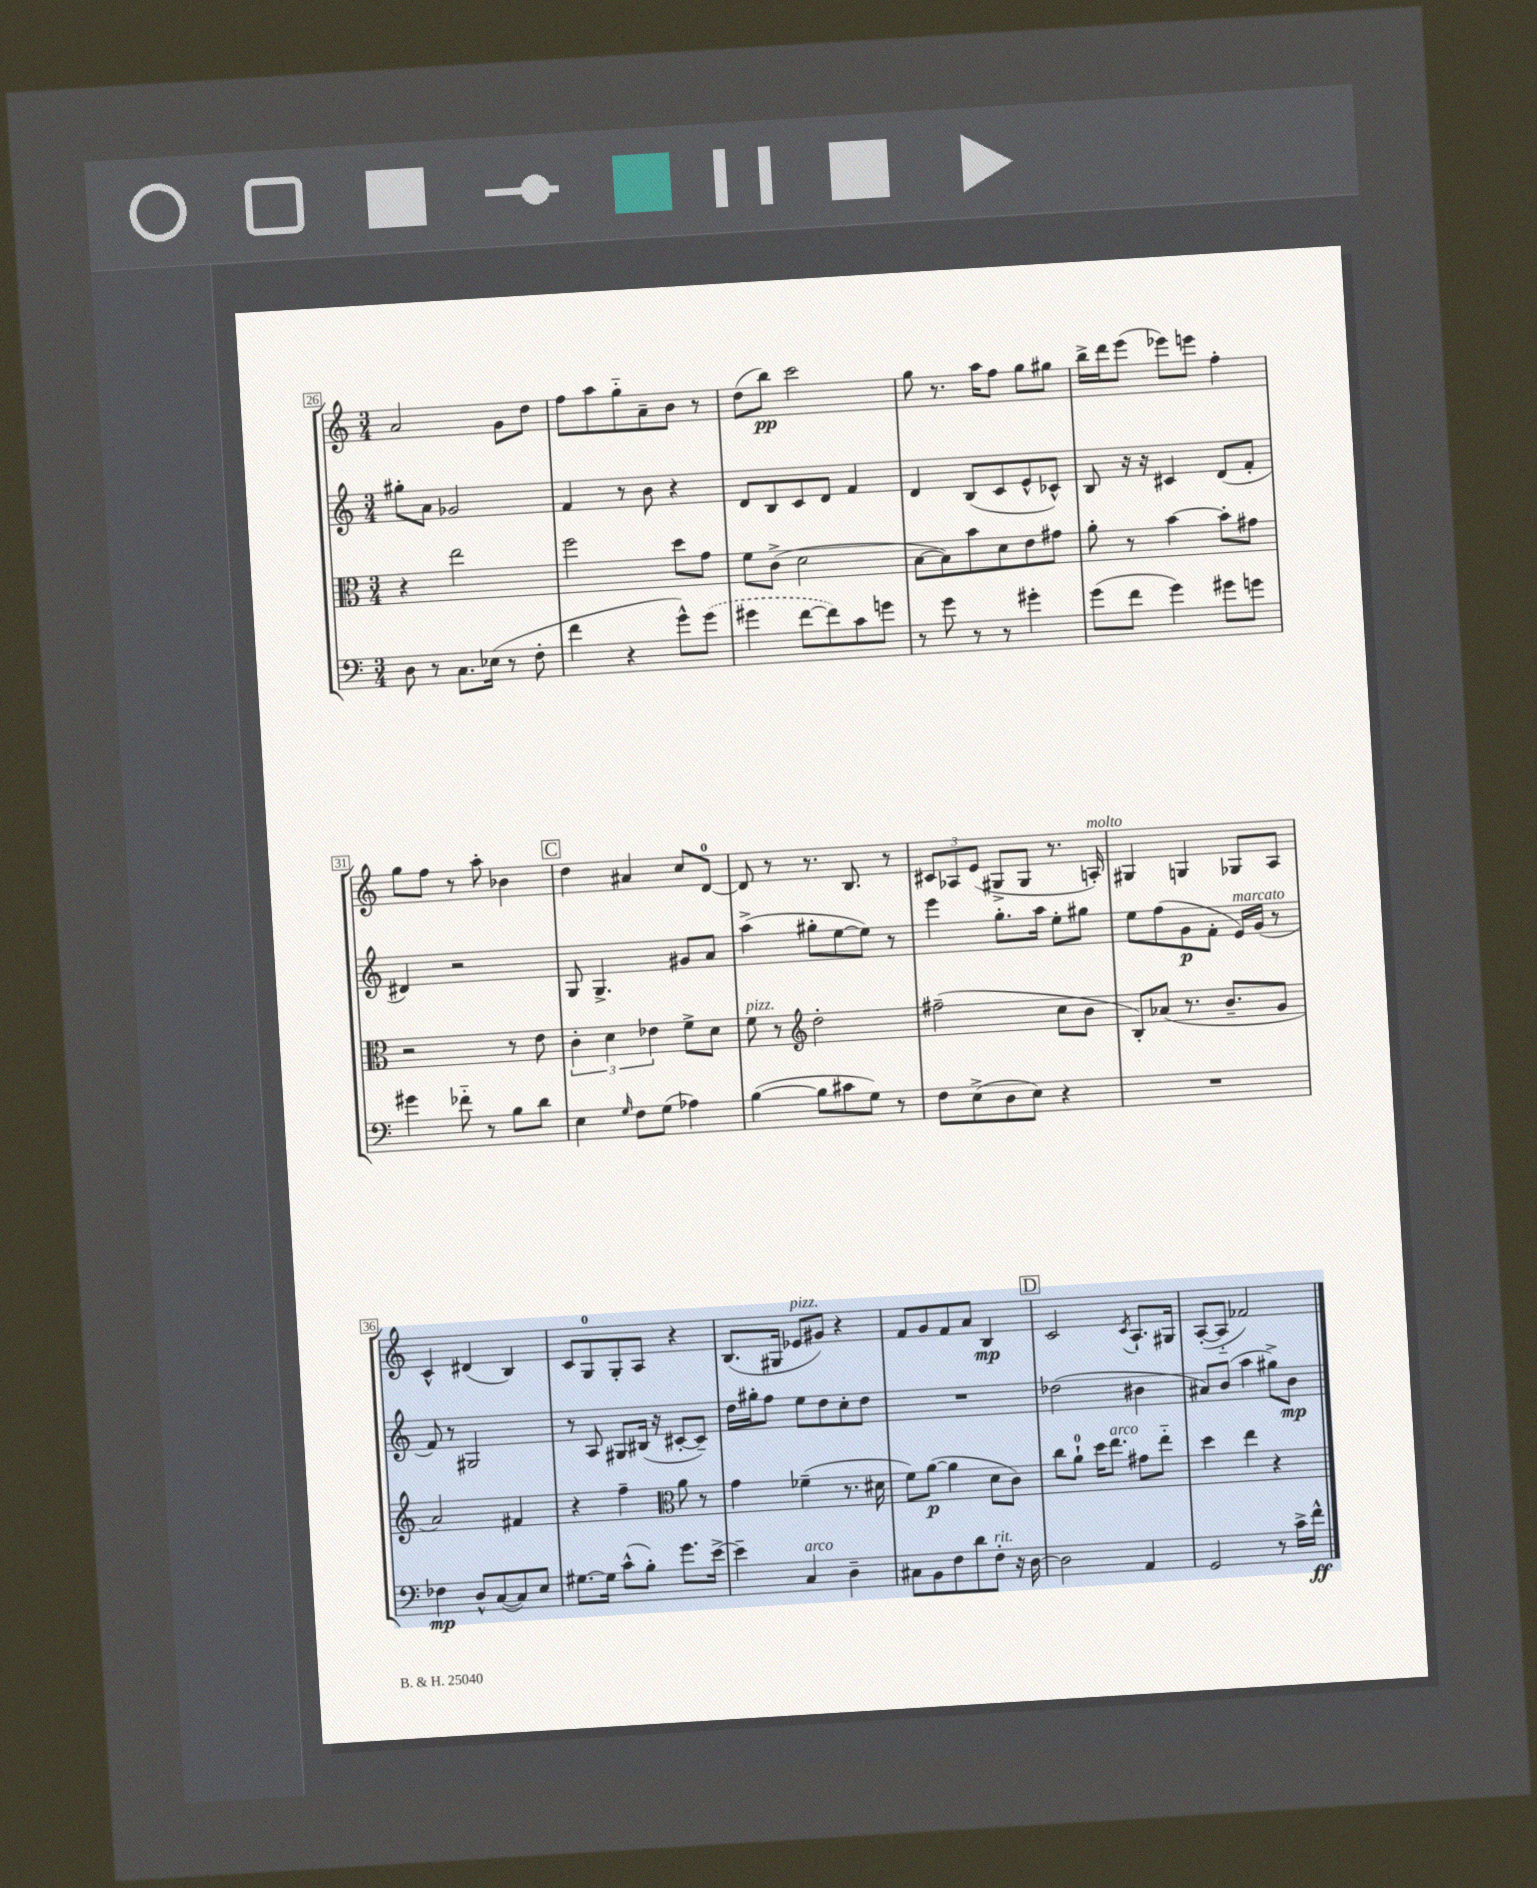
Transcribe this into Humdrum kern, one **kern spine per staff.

**kern	**kern	**kern	**kern
*staff4	*staff3	*staff2	*staff1
*clefF4	*clefC3	*clefG2	*clefG2
*k[]	*k[]	*k[]	*k[]
*M3/4	*M3/4	*M3/4	*M3/4
8D\	4r	8gg#'\L	2a/
8r	.	8a\J	.
8.C\L	2ee\	2g-/	.
(16E-\Jk	.	.	.
8r	.	.	8g\L
8F'\	.	.	8dd\J
=	=	=	=
4f\	2ff\	4f/	8ff\L
.	.	.	8aa\
4r	.	8r	8gg'~\
.	.	8b\	8a~\
8g^^\L)	8dd\L	4r	8b\J
(8g\J	8g\J	.	8r
=	=	=	=
4g#\	8f\L	8d/L	(8dd\L
.	(8c^\J	8B/	8bb\J)
[8f\L	2d\	8c/	2ccc\
8f\])	.	8d/J	.
8c\	.	4f/	.
8g\J	.	.	.
=	=	=	=
8r	[8B\L	4d/	8gg\
8g\	8B\])	.	8.r
8r	8b\	(8B/L	.
.	.	.	16aa\LK
8r	8d\	8c/	8ff\J
4g#'\	8e\	8e^^/	8gg\L
.	8g#\J	8c-^^/J)	8gg#\J
=	=	=	=
(8g\L	8a'\	8B/	16bb^\LL
.	.	.	16ddd\J
8f\J	8r	16r	(8eee\J
.	.	16r	.
4g\)	[4b\	4c#/	8eee-\L)
.	.	.	8eee\J
8g#\L	8b'\]L	(8d/L	4ff'\
8g\J	8g#\J	8f'/J	.
=	=	=	=
4g#\	2r	4d#/)	8gg\L
.	.	.	8ff\J
8f-'~\	.	2r	8r
8r	.	.	8aa'\
8B\L	8r	.	4b-\
8d\J	8e\	.	.
=	=	=	=
4E\	6c'\	8G/	4dd\
.	.	4.G^/	.
.	6d\	.	.
16qqG/	.	.	.
8F\L	.	.	4a#/
.	6e-\	.	.
(8G\J	.	.	.
4A-\)	8f^\L	8g#/L	8cc/L
.	8d\J	8a/J	[8d/J
=	=	=	=
([4B\	8f\	(4aa^\	8d/]
.	8r	.	8r
*	*clefG2	*	*
8B\]L	2dd'\	8gg#'\L	8.r
8c#\	.	[8ee\	.
.	.	.	8.B/
8G\J)	.	8ee\]J)	.
8r	.	8r	8r
=	=	=	=
8F\L	(2ff#~\	4eee\	12c#/L
.	.	.	12A-/
(8E^\	.	.	.
.	.	.	(12e/J
8D\	.	8.gg'\L	8G#^/L
8E\J)	.	.	8G#/J
.	.	16aa\Jk	.
4r	8cc\L	8ee'\L	8.r
.	8b\J	8gg#\J	.
.	.	.	16A'/)
=	=	=	=
2.r	8B'/L)	8ee\L	4G#/
.	(8a-/J	(8ff\	.
.	8.r	8g\	4G/
.	.	8f'\J	.
.	8.b~/L	.	.
.	.	16e/LL)	8G-/L
.	.	(16g/JJ	.
.	8g/J	8r	8A/J
=	=	=	=
4F-\	2a/)	8f/)	4c^^/
.	.	8r	.
8D^^/L	.	2G#/	(4d#/
([8C/	.	.	.
8C/])	4f#/	.	4B/)
8E/J	.	.	.
=	=	=	=
[8.G#\L	4r	8r	8c/L
.	.	8A/	8G/
16G#\]Jk	.	.	.
(8c^^\L	4ff~\	8G#/L	8G'/
8B'\J)	.	(16B#/Jk	8A/J
.	.	16r	.
*	*clefC3	*	*
8.g\L	8a\	[8c#'/L	4r
.	8r	8c#~/]J)	.
[16e^\Jk	.	.	.
=	=	=	=
4e~\]	4g\	16dd\LL	(8.B/L
.	.	16gg#'\J	.
.	.	8ff\J	.
.	.	.	16G#/Jk
4C/	(4f-~\	8ee\L	8e-/L
.	.	8dd\	8g#/J)
4D~\	8.r	8cc'\	4r
.	.	8dd\J	.
.	16d#\	.	.
=	=	=	=
8C#\L	8f\L)	2.r	8f/L
8BB\	([8a\J	.	8g/
8F\	4a\]	.	8f/
8d\	.	.	8a/J
8F'\J	8d\L	.	4B/
16r	8c\J)	.	.
[16D\	.	.	.
=	=	=	=
2D\]	8cc\L	(2dd-\	2c/
.	8a`\J	.	.
.	16dd\LK	.	.
.	8.ee\J	.	.
.	.	.	8qc/
4AA/	8g#\L	4b#\	8.A`/L
.	8ee'~\J	.	.
.	.	.	16G#/Jk
=	=	=	=
2GG/	4dd\	8a#/L)	([8A'/L
.	.	(8b/J	8A'~/]J
.	4ee\	4aa\	2f-/)
8r	4r	8gg#^\L)	.
16c^\LL	.	8b\J	.
16f^^\JJ	.	.	.
==	==	==	==
*-	*-	*-	*-
